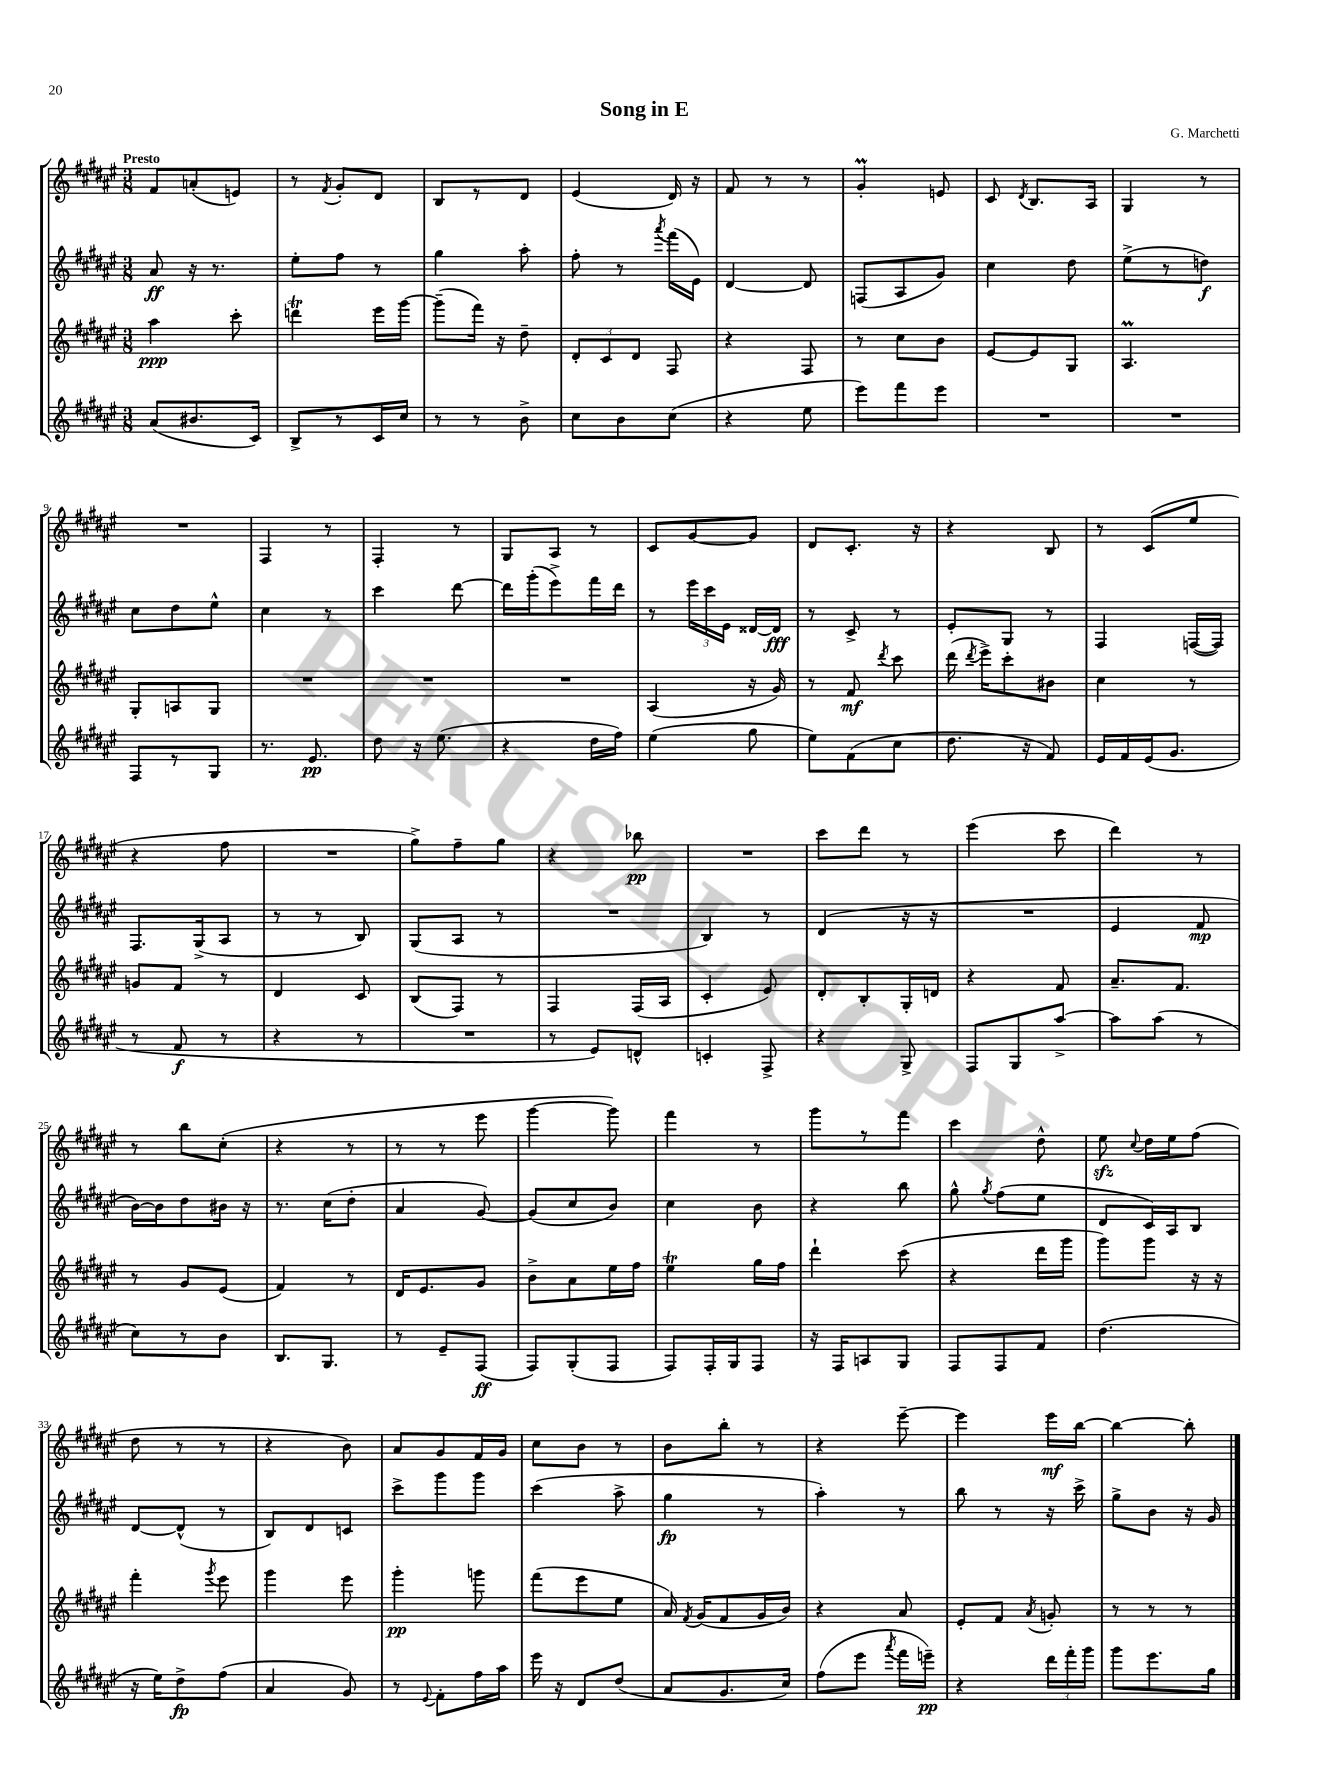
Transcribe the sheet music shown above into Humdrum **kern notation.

**kern	**kern	**kern	**kern
*staff4	*staff3	*staff2	*staff1
*clefG2	*clefG2	*clefG2	*clefG2
*k[f#c#g#d#a#e#]	*k[f#c#g#d#a#e#]	*k[f#c#g#d#a#e#]	*k[f#c#g#d#a#e#]
*M3/8	*M3/8	*M3/8	*M3/8
(8a#/L	4aa#\	8a#/	8f#/L
8.b#/	.	16r	(8a'/
.	.	8.r	.
.	8ccc#'\	.	8e/J)
16c#/Jk)	.	.	.
=	=	=	=
8B^/L	4ddd\	8ee#'\L	8r
.	.	.	8qf#/
8r	.	8ff#\J	8g#'/L
16c#/L	16eee#\LL	8r	8d#/J
16cc#/JJ	[16ggg#\JJ	.	.
=	=	=	=
8r	(8ggg#~\]L	4gg#\	8B/L
8r	16fff#\Jk)	.	8r
.	16r	.	.
8b^\	8dd#~\	8aa#'\	8d#/J
=	=	=	=
8cc#\L	12d#'/L	8ff#'\	(4e#/
.	12c#/	.	.
8b\	.	8r	.
.	12d#/J	.	.
.	.	8qaaa#/	.
(8cc#\J	8F#/	(16fff#\LL	16d#/)
.	.	16e#\JJ)	16r
=	=	=	=
4r	4r	[4d#/	8f#/
.	.	.	8r
8ee#\	8F#/	8d#/]	8r
=	=	=	=
8eee#\L)	8r	(8F/L	4g#'/
8fff#\	8cc#\L	8A#/	.
8eee#\J	8b\J	8g#/J)	8e/
=	=	=	=
4.r	[8e#/L	4cc#\	8c#/
.	.	.	8qd#/
.	8e#/]	.	8.B/L
.	8G#/J	8dd#\	.
.	.	.	16A#/Jk
=	=	=	=
4.r	4.A#/	(8ee#^\L	4G#/
.	.	8r	.
.	.	8dd\J)	8r
=	=	=	=
8F#/L	8G#'/L	8cc#\L	4.r
8r	8A/	8dd#\	.
8G#/J	8G#/J	8ee#^^\J	.
=	=	=	=
8.r	4.r	4cc#\	4F#/
8.e#/	.	.	.
.	.	8r	8r
=	=	=	=
8dd#\	4.r	4ccc#\	4F#'/
16r	.	.	.
(8.ee#\	.	.	.
.	.	[8ddd#\	8r
=	=	=	=
4r	4.r	16ddd#\]LL	8G#/L
.	.	(16ggg#'\J	.
.	.	8eee#^\)	8A#/J
16dd#\LL	.	16fff#\L	8r
16ff#\JJ)	.	16ddd#\JJ	.
=	=	=	=
(4ee#\	(4A#/	8r	8c#/L
.	.	24eee#\LL	[8g#/
.	.	24ccc#\	.
.	.	24e#\JJ	.
8gg#\	16r	[16d##/LL	8g#/]J
.	16g#/)	16d##/]JJ	.
=	=	=	=
8ee#\L)	8r	8r	8d#/L
(8f#\	8f#/	8c#^/	8.c#'/J
.	8qddd#/	.	.
8cc#\J	8ccc#\	8r	.
.	.	.	16r
=	=	=	=
8.dd#\	(16ddd#\	8e#'/L	4r
.	8qddd#/	.	.
.	16eee#^\LK)	.	.
.	8ccc#'\	8G#/J	.
16r	.	.	.
8f#/)	8b#\J	8r	8B/
=	=	=	=
16e#/LL	4cc#\	4F#/	8r
16f#/	.	.	.
(16e#/J	.	.	(8c#/L
8.g#/J	.	.	.
.	8r	([16F/LL	8ee#/J
.	.	16F/]JJ)	.
=	=	=	=
8r	8g/L	8.F#/L	4r
8f#/	8f#/J	.	.
.	.	(16G#^/k	.
8r	8r	8A#/J	8ff#\
=	=	=	=
4r	4d#/	8r	4.r
.	.	8r	.
8r	8c#/	8B/)	.
=	=	=	=
4.r	(8B/L	(8G#/L	8gg#^\L)
.	8F#/J)	8A#/J	8ff#~\
.	8r	8r	8gg#\J
=	=	=	=
8r	4F#/	4.r	4r
8e#/L)	.	.	.
8d^^/J	(16F#/LL	.	8bb-\
.	16A#/JJ	.	.
=	=	=	=
4c'/	4c#'/	4B/)	4.r
8F#^/	8e#/)	8r	.
=	=	=	=
4r	8d#'/L	(4d#/	8ccc#\L
.	8B'/	.	8ddd#\J
8G#^/	16G#'/L	16r	8r
.	16d/JJ	16r	.
=	=	=	=
8F#/L	4r	4.r	(4eee#\
8G#/	.	.	.
[8aa#^/J	8f#/	.	8ccc#\
=	=	=	=
8aa#\]L	8.a#~/L	4e#/	4ddd#\)
(8aa#\J	.	.	.
.	8.f#/J	.	.
8r	.	8f#/	8r
=	=	=	=
8cc#\L)	8r	[16b\LL)	8r
.	.	16b\]J	.
8r	8g#/L	8dd#\	8bb\L
8b\J	(8e#/J	16b#\Jk	(8cc#'\J
.	.	16r	.
=	=	=	=
8.B/L	4f#/)	8.r	4r
8.G#/J	.	(16cc#\LK	.
.	8r	8dd#'\J	8r
=	=	=	=
8r	16d#/LK	4a#/	8r
.	8.e#/	.	.
8e#~/L	.	.	8r
(8F#/J	8g#/J	[8g#/)	8eee#\
=	=	=	=
8F#/L)	8b^\L	(8g#/]L	[4ggg#\
(8G#'/	8a#\	8cc#/	.
8F#/J	16ee#\L	8b/J)	8ggg#\])
.	16ff#\JJ	.	.
=	=	=	=
8F#/L)	4ee#\	4cc#\	4fff#\
16F#'/L	.	.	.
16G#/J	.	.	.
8F#/J	16gg#\LL	8b\	8r
.	16ff#\JJ	.	.
=	=	=	=
16r	4ddd#`\	4r	8ggg#\L
16F#/LK	.	.	.
8A/	.	.	8r
8G#/J	(8ccc#\	8bb\	8fff#\J
=	=	=	=
8F#/L	4r	8gg#^^\	4ccc#\
.	.	8qgg#/	.
8F#/	.	(8ff#\L	.
8f#/J	16ddd#\LL	8ee#\J	8dd#^^\
.	16ggg#\JJ	.	.
=	=	=	=
(4.dd#\	8ggg#\L)	8d#/L	8ee#\
.	.	.	8qqcc#/
.	8ggg#\J	16c#/L)	16dd#\LL
.	.	16A#/J	16ee#\J
.	16r	8B/J	(8ff#\J
.	16r	.	.
=	=	=	=
16r	4fff#'\	[8d#/L	8dd#\
16ee#\LK)	.	.	.
8dd#^\	.	(8d#^^/]J	8r
.	8qggg#/	.	.
(8ff#\J	8eee#\	8r	8r
=	=	=	=
4a#/	4ggg#\	8B/L)	4r
.	.	8d#/	.
8g#/)	8eee#\	8c/J	8b\)
=	=	=	=
8r	4ggg#'\	8ccc#^\L	8a#/L
8qqe#/	.	.	.
8f#'\L	.	8ggg#\	8g#/
16ff#\L	8ggg\	8ggg#\J	16f#/L
16aa#\JJ	.	.	16g#/JJ
=	=	=	=
16eee#\	(8fff#\L	(4ccc#\	8cc#\L
16r	.	.	.
8d#/L	8eee#\	.	8b\J
(8dd#/J	8ee#\J	8aa#^\	8r
=	=	=	=
8a#/L	16a#/)	4gg#\	8b\L
.	8qf#/	.	.
.	(16g#/LK	.	.
8.g#/	8f#/	.	8bb'\J
.	16g#/L	8r	8r
16cc#/Jk)	16b/JJ)	.	.
=	=	=	=
(8ff#\L	4r	4aa#'\)	4r
8eee#\J	.	.	.
8qaaa#/	.	.	.
16fff#\LL	8a#/	8r	[8eee#~\
16eee~\JJ)	.	.	.
=	=	=	=
4r	8e#'/L	8bb\	4eee#\]
.	8f#/J	8r	.
.	8qa#/	.	.
24ddd#\LL	8g'/	16r	16eee#\LL
24fff#'\	.	.	.
.	.	16ccc#^\	[16bb\JJ
24ggg#\JJ	.	.	.
=	=	=	=
8ggg#\L	8r	8gg#^\L	4bb\_
8.eee#\	8r	8b\J	.
.	8r	16r	8bb'\]
16gg#\Jk	.	16g#/	.
==	==	==	==
*-	*-	*-	*-
